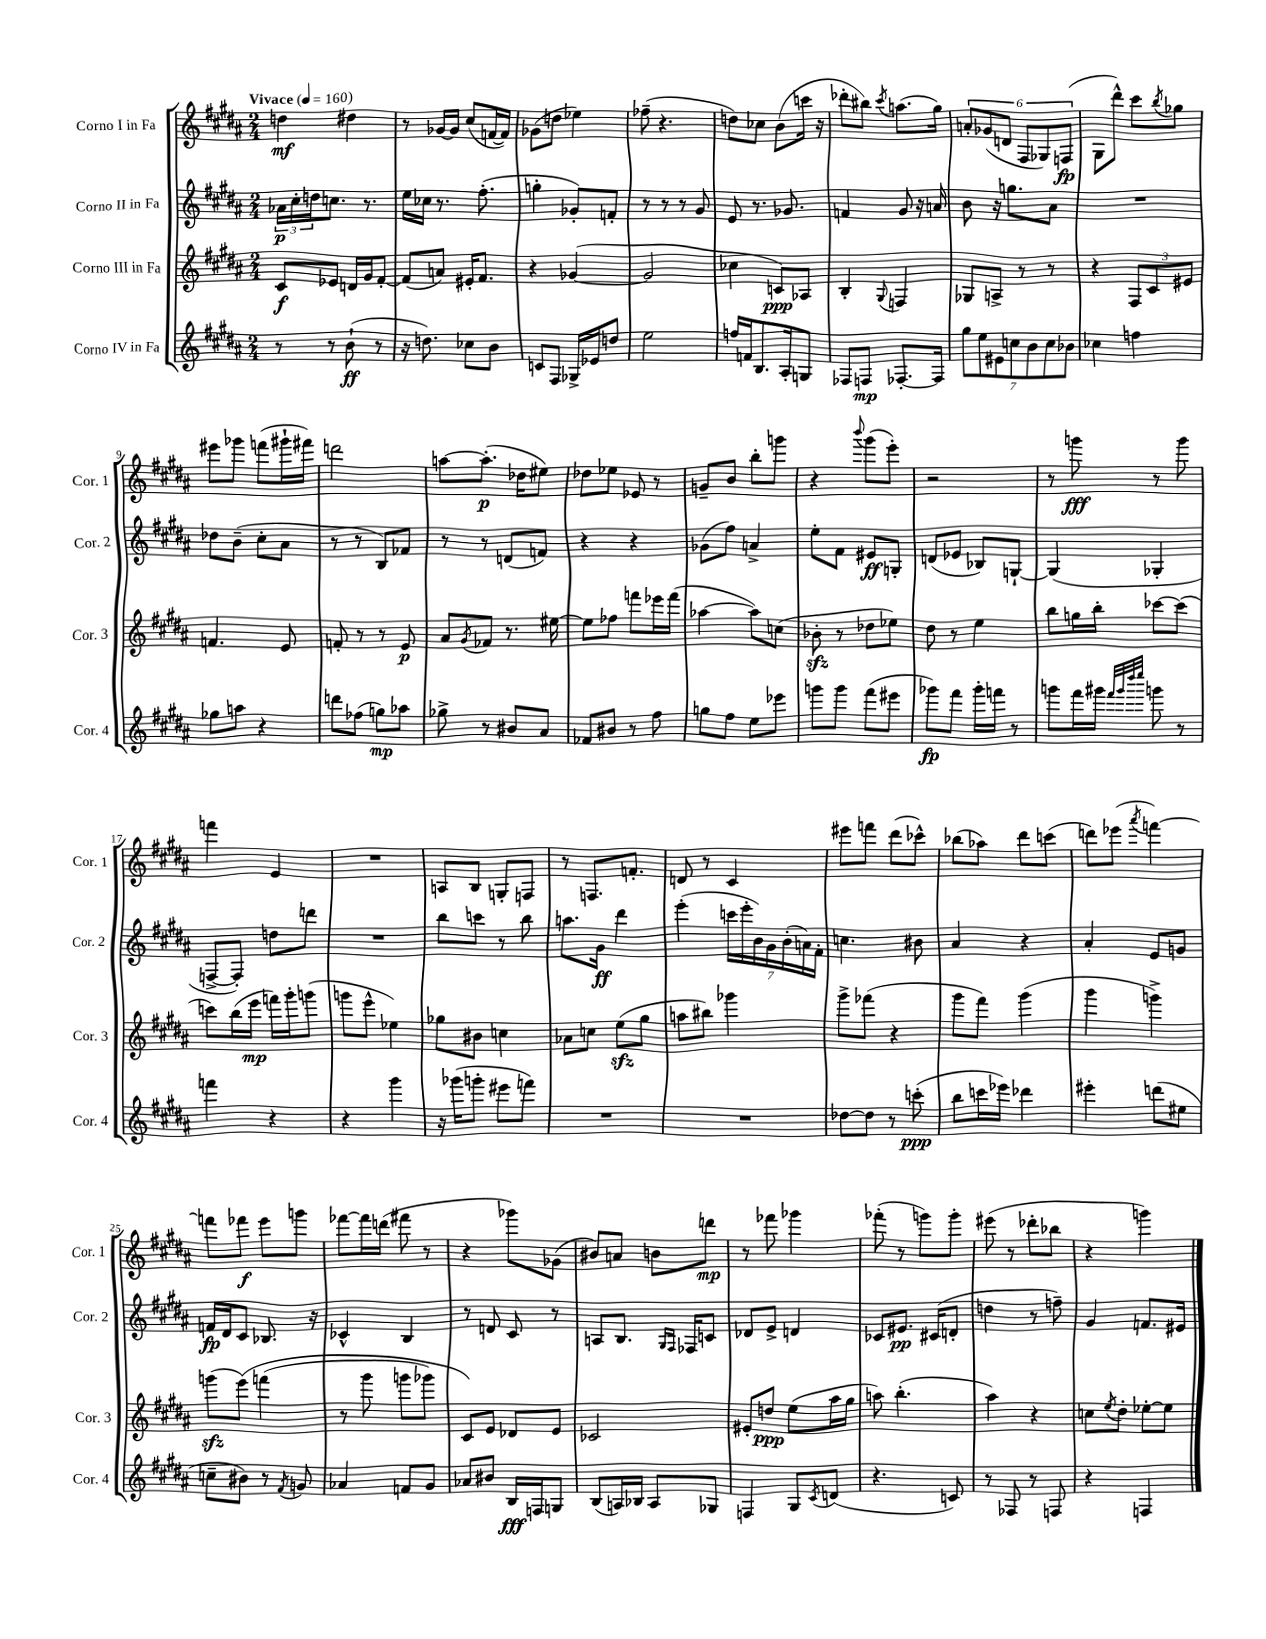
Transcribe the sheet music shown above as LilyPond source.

<<
\new StaffGroup <<
\new Staff = "s0" \with { instrumentName = "Corno I in Fa" shortInstrumentName = "Cor. 1" } {
    \clef treble \key b \major \numericTimeSignature \time 2/4 \tempo "Vivace" 4 = 160
    d''4\mf dis''4 |
    r8 ges'16~ ges'16 cis''8( f'16~ f'16) |
    ges'8( d''8 ees''4) |
    fes''8--( r4. |
    d''8) ces''8 b'8( c'''16 r16 |
    des'''8-. bis''8) \acciaccatura { cis'''8 } a''8.( gis''16) |
    \tuplet 6/4 { a'8-. ges'8( d'8 fis8 ges8) f8\fp( } |
    gis8 dis'''8-^) cis'''8 \acciaccatura { b''8 } ges''8 |
    eis'''8 ges'''8 f'''8( gis'''16-! fis'''16) |
    d'''2 |
    a''8~ a''8.-.\p( des''16 eis''8) |
    des''8 ees''8 ees'8 r8 |
    g'8-- b'8 b''8-. g'''8 |
    r4 \appoggiatura { b'''8 } gis'''8( e'''8-.) |
    r2 |
    r8 g'''8\fff r8 g'''8 |
    f'''4 e'4 |
    R2 |
    a8 b8 g8-. f8 |
    r8 f8. f'8.-. |
    d'8 r8 cis'4 |
    eis'''8 f'''8 dis'''8( ces'''8-^) |
    bes''8( aes''8) dis'''8 c'''8( |
    d'''8) ees'''8( \acciaccatura { ais'''8 } f'''4~) |
    f'''8 fes'''8\f e'''8 g'''8 |
    fes'''8~ fes'''16 d'''16( fis'''8 r8 |
    r4 ges'''8) ges'8( |
    bis'8) a'8 b'8 d'''8\mp |
    r8 fes'''8 ges'''4 |
    fes'''8-.( r8 g'''8) g'''8-. |
    eis'''8( r8 des'''8-. bes''8 |
    r4 g'''4) \bar "|." |
}
\new Staff = "s1" \with { instrumentName = "Corno II in Fa" shortInstrumentName = "Cor. 2" } {
    \clef treble \key b \major \numericTimeSignature \time 2/4
    \tuplet 3/2 { aes'16\p cis''16-. d''16 } c''8. r8. |
    e''16 ces''16 r8. fis''8.-.( |
    g''4-. ges'8-.) f'8-. |
    r8 r8 r8 gis'8 |
    e'8 r8. ges'8. |
    f'4 gis'8 r16 a'16 |
    b'8 r16 g''8. ais'8 |
    R2 |
    des''8 b'8--( cis''8-. ais'8 |
    r8 r8 b8) fes'8 |
    r8 r8 d'8( f'8) |
    r4 r4 |
    ges'8( fis''8) a'4-> |
    e''8-. fis'8 eis'8\ff g8-. |
    d'8( ees'8 bes8) g8~-! |
    g4( ges4-. |
    f8~-> f8-.) d''8 d'''8 |
    R2 |
    b''8 c'''8 r8 b''8 |
    a''8. gis'16\ff dis'''4 |
    e'''4-.( \tuplet 7/4 { c'''16 e'''16-. b'16) gis'16 b'16-.( a'16) fis'16-. } |
    c''4. bis'8 |
    ais'4 r4 |
    ais'4-. e'8 g'8 |
    f'16\fp dis'16 cis'8 bes8. r16 |
    ces'4-^ b4 |
    r8 d'8 cis'8 r8 |
    a8 b8. \grace { gis16 fis16 } fes16 c'8 |
    des'8 e'8-> d'4 |
    ces'8 eis'8.\pp cis'16( d'8-. |
    d''4 r8 f''8--) |
    gis'4 f'8. eis'16 \bar "|." |
}
\new Staff = "s2" \with { instrumentName = "Corno III in Fa" shortInstrumentName = "Cor. 3" } {
    \clef treble \key b \major \numericTimeSignature \time 2/4
    cis'8\f ees'8 d'16 gis'16 fis'8~-. |
    fis'8( a'8) eis'16-. fis'8. |
    r4 ges'4~( |
    ges'2 |
    ces''4 c'8\ppp) aes8 |
    b4-. \appoggiatura { gis8 } f4 |
    ges8 a8-> r8 r8 |
    r4 \tuplet 3/2 { fis8 cis'8 eis'8 } |
    f'4. e'8 |
    f'8-. r8 r8 e'8\p |
    ais'8 \acciaccatura { gis'8 } fes'8 r8. eis''16~ |
    eis''8 fes''8 f'''8 ees'''16 f'''16( |
    aes''4~ aes''8) c''8( |
    bes'8-.\sfz r8 des''8 ees''8) |
    dis''8 r8 e''4 |
    b''8 g''16 b''16-. ces'''8~ ces'''8( |
    c'''8) b''16( e'''16\mp f'''16) gis'''16-. g'''8( |
    g'''8 e'''8-^ ees''4) |
    ges''8 bis'8 c''4 |
    aes'8 c''8 e''8\sfz( gis''8 |
    a''8 bis''8) ges'''4 |
    gis'''8-> fes'''8( r4 |
    gis'''8 fis'''8) gis'''4( |
    gis'''4 g'''4->) |
    g'''8\sfz( e'''8)\( f'''4( |
    r8 gis'''8 g'''8 ges'''8) |
    cis'8\) e'8 des'8 e'8 |
    ces'2 |
    eis'8-. d''8\ppp e''8( ais''16 gis''16 |
    a''8) b''4.-.( |
    ais''4) r4 |
    c''8 \acciaccatura { e''8 } dis''8-. ees''8~-. ees''8 \bar "|." |
}
\new Staff = "s3" \with { instrumentName = "Corno IV in Fa" shortInstrumentName = "Cor. 4" } {
    \clef treble \key b \major \numericTimeSignature \time 2/4
    r8 r8 b'8-!\ff( r8 |
    r16 d''8.) ces''8 b'8 |
    c'8 fis8 ges16-> ees'16 d''8 |
    e''2 |
    f''16 f'16 b8. ais16-. g8 |
    fes8 f8\mp fes8.~-. fes16 |
    \tuplet 7/4 { gis''8 e''8 eis'8 c''8 b'8 c''8 bes'8 } |
    ces''4 f''4 |
    ges''8 a''8 r4 |
    d'''8 fes''8( g''8\mp) aes''8 |
    ges''8-> r8 bis'8 ais'8 |
    fes'8 bis'8 r8 fis''8 |
    g''8 fis''8 e''8 ees'''8 |
    g'''8 g'''8 fis'''8( eis'''8 |
    ges'''8\fp) fis'''8 ges'''16-. f'''16 r8 |
    g'''8 fis'''16 gis'''16 \grace { fis'''32 gis'''32 dis''''32 e''''32 } g'''8 r8 |
    f'''4 r4 |
    r4 gis'''4 |
    r16 ges'''16( g'''8-. eis'''8 f'''8) |
    R2 |
    R2 |
    des''8~ des''8 r8 c'''8-.\ppp( |
    b''8 c'''16 ees'''16) des'''4 |
    eis'''4-. d'''8( eis''8 |
    c''8-- bis'8) r8 \acciaccatura { fis'8 } g'8 |
    aes'4 f'8 gis'8 |
    aes'8 bis'8 b16\fff f16 g8 |
    b8( a16) bes16 a8 ges8 |
    f4 gis8 \acciaccatura { cis'8 } d'8( |
    r4. c'8) |
    r8 fes8 r8 f8 |
    r4 f4 \bar "|." |
}
>>
>>
